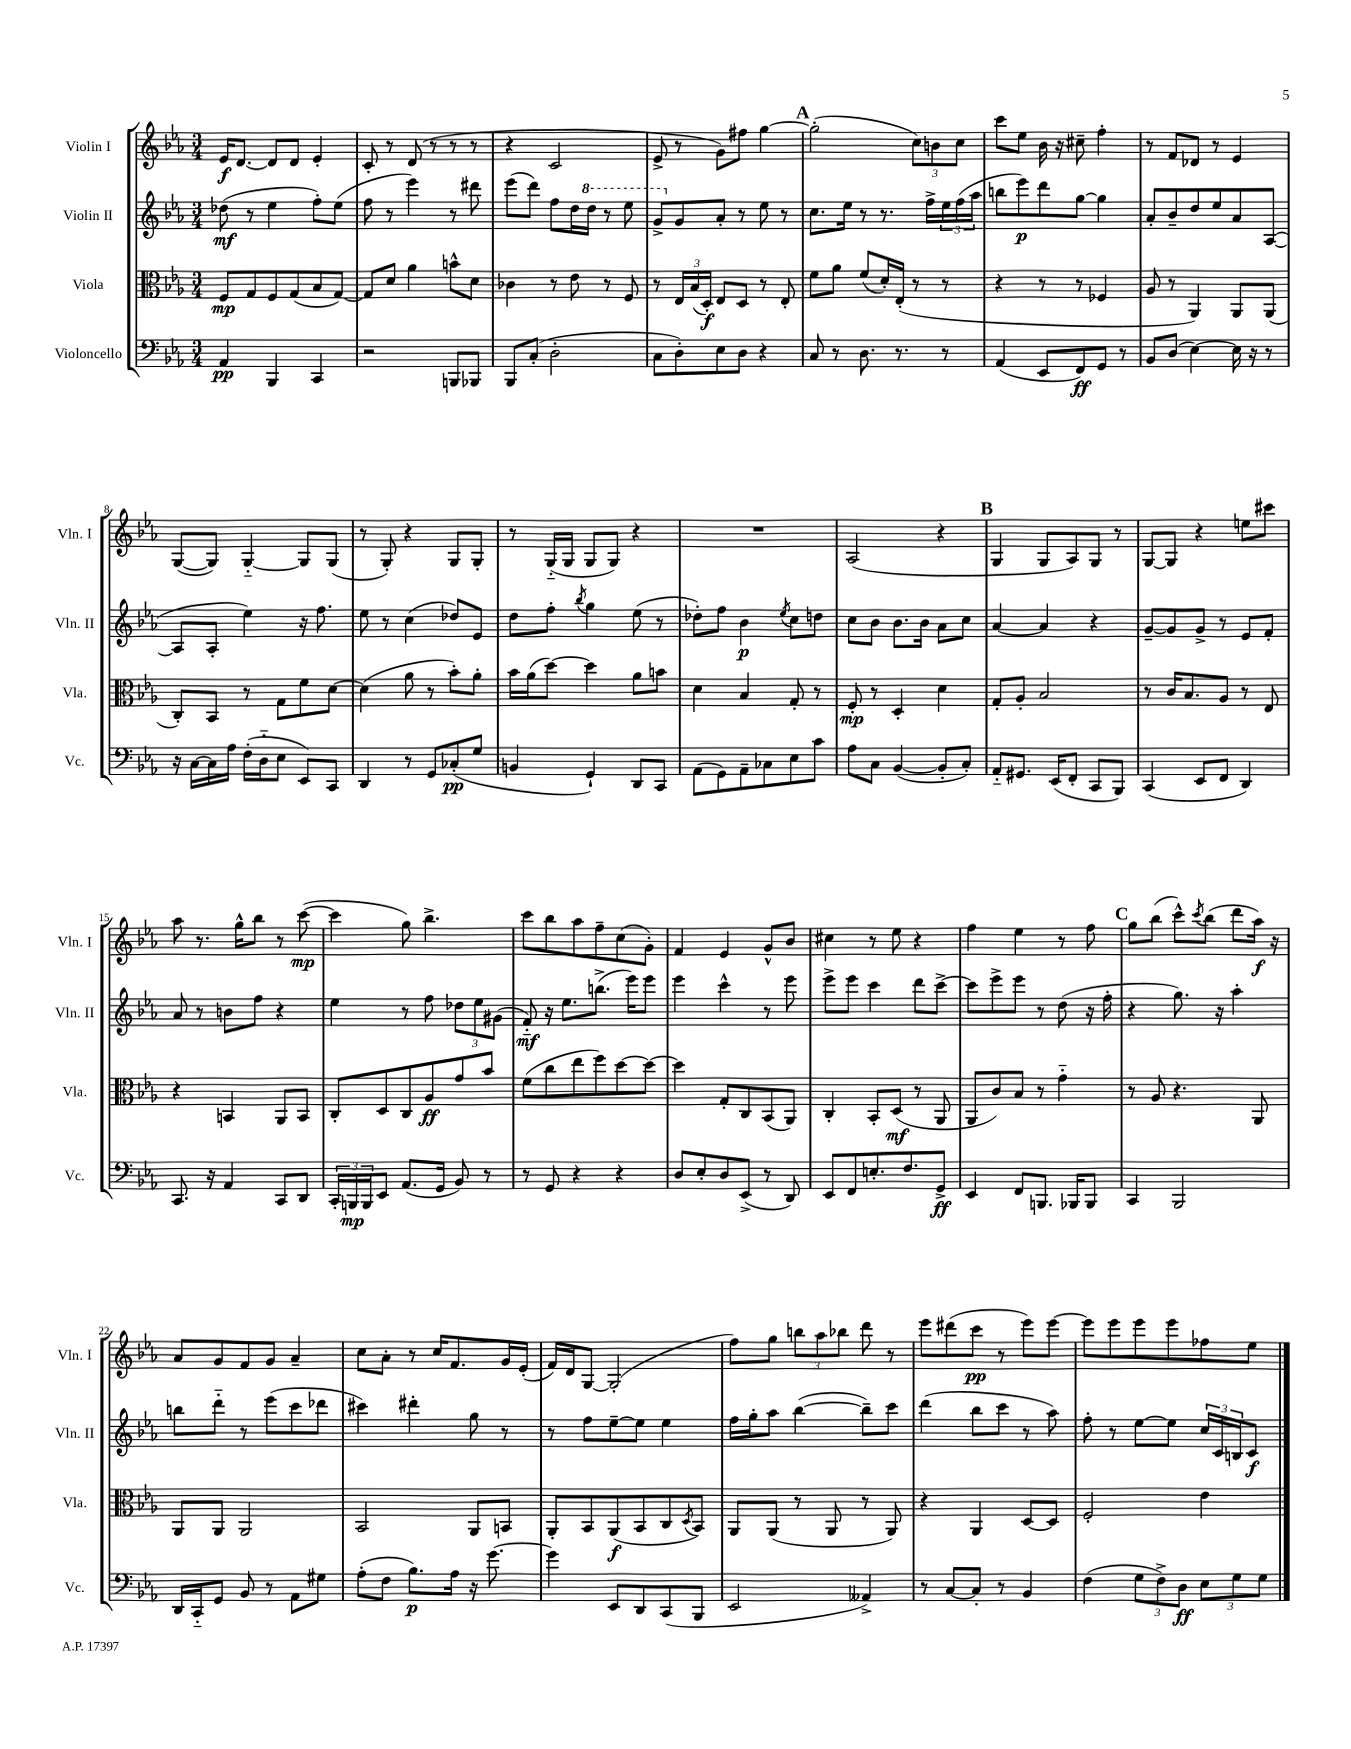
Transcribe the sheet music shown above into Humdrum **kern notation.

**kern	**dynam	**kern	**dynam	**kern	**dynam	**kern	**dynam
*part4	*part4	*part3	*part3	*part2	*part2	*part1	*part1
*staff4	*staff4	*staff3	*staff3	*staff2	*staff2	*staff1	*staff1
*I"Violoncello	*	*I"Viola	*	*I"Violin II	*	*I"Violin I	*
*I'Vc.	*	*I'Vla.	*	*I'Vln. II	*	*I'Vln. I	*
*clefF4	*	*clefC3	*	*clefG2	*	*clefG2	*
*k[b-e-a-]	*	*k[b-e-a-]	*	*k[b-e-a-]	*	*k[b-e-a-]	*
*M3/4	*	*M3/4	*	*M3/4	*	*M3/4	*
=1	=1	=1	=1	=1	=1	=1	=1
4AA-/	pp	8F/L	mp	(8dd-X\	mf	16e-/KL	f
.	.	.	.	.	.	[8.d/J	.
.	.	8G/	.	8r	.	.	.
4BBB-/	.	8F/	.	4ee-\	.	8d/L]	.
.	.	(8G/	.	.	.	8d/J	.
4CC/	.	8B-/	.	8ff'\L)	.	4e-'/	.
.	.	[8G/J)	.	(8ee-\J	.	.	.
=2	=2	=2	=2	=2	=2	=2	=2
2r	.	8G/L]	.	8ff\	.	8c'/	.
.	.	8d/J	.	8r	.	8r	.
.	.	4a-\	.	4eee-\)	.	(8d/	.
.	.	.	.	.	.	8r	.
8BBBn/L	.	8bn^^\L	.	8r	.	8r	.
8BBB-X/J	.	8d\J	.	8ddd#X\	.	8r	.
=3	=3	=3	=3	=3	=3	=3	=3
8BBB-/L	.	4c-X\	.	(8eee-\L	.	4r	.
(8C'/J	.	.	.	8ddd\J)	.	.	.
2D'\	.	8r	.	8ff\L	.	2c/	.
.	.	8e-\	.	16dd\L	.	.	.
*	*	*	*	*8va	*	*	*
.	.	.	.	16ddd\JJ	.	.	.
.	.	8r	.	8r	.	.	.
.	.	8F/	.	8eee-\	.	.	.
=4	=4	=4	=4	=4	=4	=4	=4
8C\L	.	8r	.	8gg^/L	.	8e-^/	.
*	*	*	*	*X8va	*	*	*
8D'\)	.	24E-/LL	.	8g/	.	8r	.
.	.	(24B-/	.	.	.	.	.
.	.	24D'/JJ)	f	.	.	.	.
8E-\	.	8E-/L	.	8a-'/J	.	8g\L)	.
8D\J	.	8D/J	.	8r	.	8ff#X\J	.
4r	.	8r	.	8ee-\	.	[4gg\	.
.	.	8E-'/	.	8r	.	.	.
!!LO:REH:place=s1:t=A
=5	=5	=5	=5	=5	=5	=5	=5
8C/	.	8f\L	.	8.cc\L	.	(2gg'\]	.
8r	.	8a-\J	.	.	.	.	.
.	.	.	.	16ee-\Jk	.	.	.
8.D\	.	(8f/L	.	8r	.	.	.
.	.	16d'/L)	.	8.r	.	.	.
8.r	.	(16E-'/JJ	.	.	.	.	.
.	.	8r	.	.	.	12cc\L)	.
.	.	.	.	16ff^\LL	.	.	.
.	.	.	.	.	.	12bn\	.
8r	.	8r	.	24ee-\	.	.	.
.	.	.	.	(24ff\	.	12cc\J	.
.	.	.	.	24aa-\JJ	.	.	.
=6	=6	=6	=6	=6	=6	=6	=6
(4AA-/	.	4r	.	8bbn\L	.	8ccc\L	.
.	.	.	.	8eee-\)	p	8ee-\J	.
8EE-/L	.	8r	.	8ddd\	.	16b-\	.
.	.	.	.	.	.	16r	.
8FF/)	ff	8r	.	[8gg\J	.	8cc#X~\	.
8GG/J	.	4F-X/	.	4gg\]	.	4ff'\	.
8r	.	.	.	.	.	.	.
=7	=7	=7	=7	=7	=7	=7	=7
8BB-/L	.	8A-/	.	8a-'/L	.	8r	.
(8D/J	.	8r	.	8b-~/	.	8f/L	.
[4E-\)	.	4AA-/)	.	8dd/	.	8d-X/J	.
.	.	.	.	8ee-/	.	8r	.
16E-\]	.	8AA-/L	.	8a-/	.	4e-/	.
16r	.	.	.	.	.	.	.
8r	.	(8AA-/J	.	([8A-/J	.	.	.
!!LO:LB:g=z
=8	=8	=8	=8	=8	=8	=8	=8
16r	.	8C'/L)	.	8A-/L]	.	([8G/L	.
[16C\LL	.	.	.	.	.	.	.
16C\]	.	8BB-/J	.	8A-'/J	.	8G/J])	.
16A-\JJ	.	.	.	.	.	.	.
(16F'\LL	.	8r	.	4ee-\)	.	[4G/	.
16D\J	.	.	.	.	.	.	.
8E-\J	.	8G\L	.	.	.	.	.
8EE-/L)	.	8f\	.	16r	.	8G/L]	.
.	.	.	.	8.ff\	.	.	.
8CC/J	.	[8d\J	.	.	.	(8G/J	.
=9	=9	=9	=9	=9	=9	=9	=9
4DD/	.	(4d\]	.	8ee-\	.	8r	.
.	.	.	.	8r	.	8G'/)	.
8r	.	8a-\	.	(4cc\	.	4r	.
8GG/L	.	8r	.	.	.	.	.
(8C-X'/	pp	8b-'\L)	.	8dd-X/L)	.	8G/L	.
8G/J	.	8a-'\J	.	8e-/J	.	8G'/J	.
=10	=10	=10	=10	=10	=10	=10	=10
4BBn/	.	16b-\LL	.	8dd\L	.	8r	.
.	.	(16a-\J	.	.	.	.	.
.	.	[8dd\J)	.	8ff'\J	.	(16G/LL	.
.	.	.	.	.	.	16G/JJ	.
.	.	.	.	8qbb-/	.	.	.
4GG`/)	.	4dd\]	.	4gg\	.	8G/L	.
.	.	.	.	.	.	8G/J)	.
8DD/L	.	8a-\L	.	(8ee-\	.	4r	.
8CC/J	.	8bn\J	.	8r	.	.	.
=11	=11	=11	=11	=11	=11	=11	=11
(8AA-\L	.	4d\	.	8dd-X'\L)	.	2.r	.
8GG\)	.	.	.	8ff\J	.	.	.
8AA-~\	.	4B-/	.	4b-\	p	.	.
8C-X\	.	.	.	.	.	.	.
.	.	.	.	8qee-/	.	.	.
8E-\	.	8G'/	.	8cc\L	.	.	.
8c\J	.	8r	.	8ddn\J	.	.	.
=12	=12	=12	=12	=12	=12	=12	=12
8A-\L	.	8F'/	mp	8cc\L	.	(2A-/	.
8C\J	.	8r	.	8b-\J	.	.	.
([4BB-/	.	4D'/	.	8.b-\L	.	.	.
.	.	.	.	16b-\Jk	.	.	.
8BB-'/L]	.	4d\	.	8a-\L	.	4r	.
8C'/J)	.	.	.	8cc\J	.	.	.
!!LO:REH:place=s1:t=B
=13	=13	=13	=13	=13	=13	=13	=13
8AA-/L	.	8G'/L	.	[4a-/	.	4G/	.
8.GG#X/J	.	8A-'/J	.	.	.	.	.
.	.	2B-/	.	4a-/]	.	8G/L	.
(16EE-/KL	.	.	.	.	.	.	.
8FF'/J	.	.	.	.	.	8A-/)	.
8CC/L	.	.	.	4r	.	8G/J	.
8BBB-/J)	.	.	.	.	.	8r	.
=14	=14	=14	=14	=14	=14	=14	=14
(4CC/	.	8r	.	[8g~/L	.	[8G/L	.
.	.	16c/KL	.	8g/]	.	8G/J]	.
.	.	8.B-/	.	.	.	.	.
8EE-/L	.	.	.	8g^/J	.	4r	.
8FF/J	.	8A-/J	.	8r	.	.	.
4DD/)	.	8r	.	8e-/L	.	8een\L	.
.	.	8E-/	.	8f'/J	.	8ccc#X\J	.
!!LO:LB:g=z
=15	=15	=15	=15	=15	=15	=15	=15
8.CC/	.	4r	.	8a-/	.	8aa-\	.
.	.	.	.	8r	.	8.r	.
16r	.	.	.	.	.	.	.
4AA-/	.	4BBn/	.	8bn\L	.	.	.
.	.	.	.	.	.	16gg^^\KL	.
.	.	.	.	8ff\J	.	8bb-\J	.
8CC/L	.	8AA-/L	.	4r	.	8r	.
8DD/J	.	8BB/J	.	.	.	([8ccc\	mp
=16	=16	=16	=16	=16	=16	=16	=16
24CC'/LL	.	8C'/L	.	4ee-\	.	4ccc\]	.
24BBBn/	mp	.	.	.	.	.	.
24BBB/J	.	.	.	.	.	.	.
8EE-/J	.	8D/	.	.	.	.	.
(8.AA-/L	.	8C/	.	8r	.	8gg\)	.
.	.	8A-/	ff	8ff\	.	4.bb-^\	.
16GG/Jk	.	.	.	.	.	.	.
8BB-/)	.	8g/	.	12dd-X\L	.	.	.
.	.	.	.	12ee-\	.	.	.
8r	.	8b-/J	.	.	.	.	.
.	.	.	.	(12g#X\J	.	.	.
=17	=17	=17	=17	=17	=17	=17	=17
8r	.	(8f\L	.	8f/)	mf	8ccc\L	.
8GG/	.	8cc\	.	16r	.	8bb-\	.
.	.	.	.	8.ee-\L	.	.	.
4r	.	8ee-\	.	.	.	8aa-\	.
.	.	8ff\)	.	(8.bbn^\J	.	8ff~\	.
4r	.	[8dd\	.	.	.	(8cc\	.
.	.	.	.	16eee-\KL)	.	.	.
.	.	8dd\J_	.	8eee-\J	.	8g'\J)	.
=18	=18	=18	=18	=18	=18	=18	=18
8D/L	.	4dd\]	.	4eee-\	.	4f/	.
8E-'/	.	.	.	.	.	.	.
8D/	.	8G'/L	.	4ccc^^\	.	4e-/	.
(8EE-^/J	.	8C/	.	.	.	.	.
8r	.	(8BB-/	.	8r	.	8g^^/L	.
8DD/)	.	8AA-/J)	.	8eee-\	.	8b-/J	.
=19	=19	=19	=19	=19	=19	=19	=19
8EE-/L	.	4C'/	.	8eee-^\L	.	4cc#X\	.
8FF/	.	.	.	8eee-\J	.	.	.
8.En'/	.	8BB-'/L	.	4ccc\	.	8r	.
.	.	(8D/J	mf	.	.	8ee-\	.
8.F/	.	.	.	.	.	.	.
.	.	8r	.	8ddd\L	.	4r	.
8GG^/J	ff	8AA-/	.	[8ccc^\J	.	.	.
=20	=20	=20	=20	=20	=20	=20	=20
4EE-/	.	8AA-/L	.	8ccc\L]	.	4ff\	.
.	.	8c/)	.	8eee-^\	.	.	.
8FF/L	.	8B-/J	.	8eee-\J	.	4ee-\	.
8.BBBn/J	.	8r	.	8r	.	.	.
.	.	4g\	.	(8dd\	.	8r	.
16BBB-X/KL	.	.	.	.	.	.	.
8BBB-/J	.	.	.	16r	.	8ff\	.
.	.	.	.	16ff'\	.	.	.
!!LO:REH:place=s1:t=C
=21	=21	=21	=21	=21	=21	=21	=21
4CC/	.	8r	.	4r	.	8gg\L	.
.	.	8A-/	.	.	.	(8bb-\J	.
2BBB-/	.	4.r	.	8.gg\)	.	8ccc^^\L)	.
.	.	.	.	.	.	8qccc/	.
.	.	.	.	.	.	(8bb-\J	.
.	.	.	.	16r	.	.	.
.	.	.	.	4aa-'\	.	8ddd\L	.
.	.	8AA-/	.	.	.	16aa-\Jk)	f
.	.	.	.	.	.	16r	.
!!LO:LB:g=z
=22	=22	=22	=22	=22	=22	=22	=22
16DD/LL	.	8AA-/L	.	8bbn\L	.	8a-/L	.
16CC/J	.	.	.	.	.	.	.
8GG/J	.	8AA-/J	.	8ddd\J	.	8g/	.
8BB-/	.	2AA-/	.	8r	.	8f/	.
8r	.	.	.	(8eee-\L	.	8g/J	.
8AA-\L	.	.	.	8ccc\	.	4a-~/	.
8G#X\J	.	.	.	8ddd-X\J	.	.	.
=23	=23	=23	=23	=23	=23	=23	=23
(8A-'\L	.	2BB-/	.	4ccc#X\)	.	8cc\L	.
8F\J	.	.	.	.	.	8a-'\J	.
8.B-\L)	p	.	.	4ddd#X'\	.	8r	.
.	.	.	.	.	.	16cc/KL	.
16A-\Jk	.	.	.	.	.	8.f/	.
16r	.	8AA-/L	.	8gg\	.	.	.
[8.g\	.	.	.	.	.	.	.
.	.	8BBn/J	.	8r	.	16g/L	.
.	.	.	.	.	.	(16e-'/JJ	.
=24	=24	=24	=24	=24	=24	=24	=24
4g\]	.	8AA-'/L	.	8r	.	16f/LL)	.
.	.	.	.	.	.	16d/J	.
.	.	8BB-/	.	8ff\L	.	[8G/J	.
8EE-/L	.	(8AA-/	f	[8ee-~\	.	(2G'/]	.
8DD/	.	8BB-/	.	8ee-\J]	.	.	.
(8CC/	.	8C/	.	4ee-\	.	.	.
.	.	8qD/	.	.	.	.	.
8BBB-/J	.	8BB-/J)	.	.	.	.	.
=25	=25	=25	=25	=25	=25	=25	=25
2EE-/	.	8AA-/L	.	16ff\LL	.	8ff\L)	.
.	.	.	.	16gg'\J	.	.	.
.	.	(8AA-/J	.	8aa-\J	.	8gg\J	.
.	.	8r	.	([4bb-\	.	12bbn\L	.
.	.	.	.	.	.	12aa-\	.
.	.	8AA-/	.	.	.	.	.
.	.	.	.	.	.	12bb-X\J	.
4AA--X^/)	.	8r	.	8bb-~\L])	.	8ddd\	.
.	.	8AA-/)	.	8ccc\J	.	8r	.
=26	=26	=26	=26	=26	=26	=26	=26
8r	.	4r	.	(4ddd\	.	8eee-\L	.
[8C/L	.	.	.	.	.	(8ddd#X\	.
8C'/J]	.	4AA-/	.	8bb-\L	.	8ccc\J	pp
8r	.	.	.	8ccc\J	.	8r	.
4BB-/	.	[8D/L	.	8r	.	8eee-\L)	.
.	.	8D/J]	.	8aa-\)	.	[8eee-\J	.
=27	=27	=27	=27	=27	=27	=27	=27
(4F\	.	2F'/	.	8ff'\	.	8eee-\L]	.
.	.	.	.	8r	.	8eee-\	.
12G\L	.	.	.	[8ee-\L	.	8eee-\	.
12F^\)	.	.	.	.	.	.	.
.	.	.	.	8ee-\J]	.	8eee-\	.
12D\J	ff	.	.	.	.	.	.
12E-\L	.	4e-\	.	24cc/LL	.	8ff-X\	.
.	.	.	.	24c/	.	.	.
12G\	.	.	.	24Bn/J	.	.	.
.	.	.	.	8c/J	f	8ee-\J	.
12G\J	.	.	.	.	.	.	.
==	==	==	==	==	==	==	==
*-	*-	*-	*-	*-	*-	*-	*-
